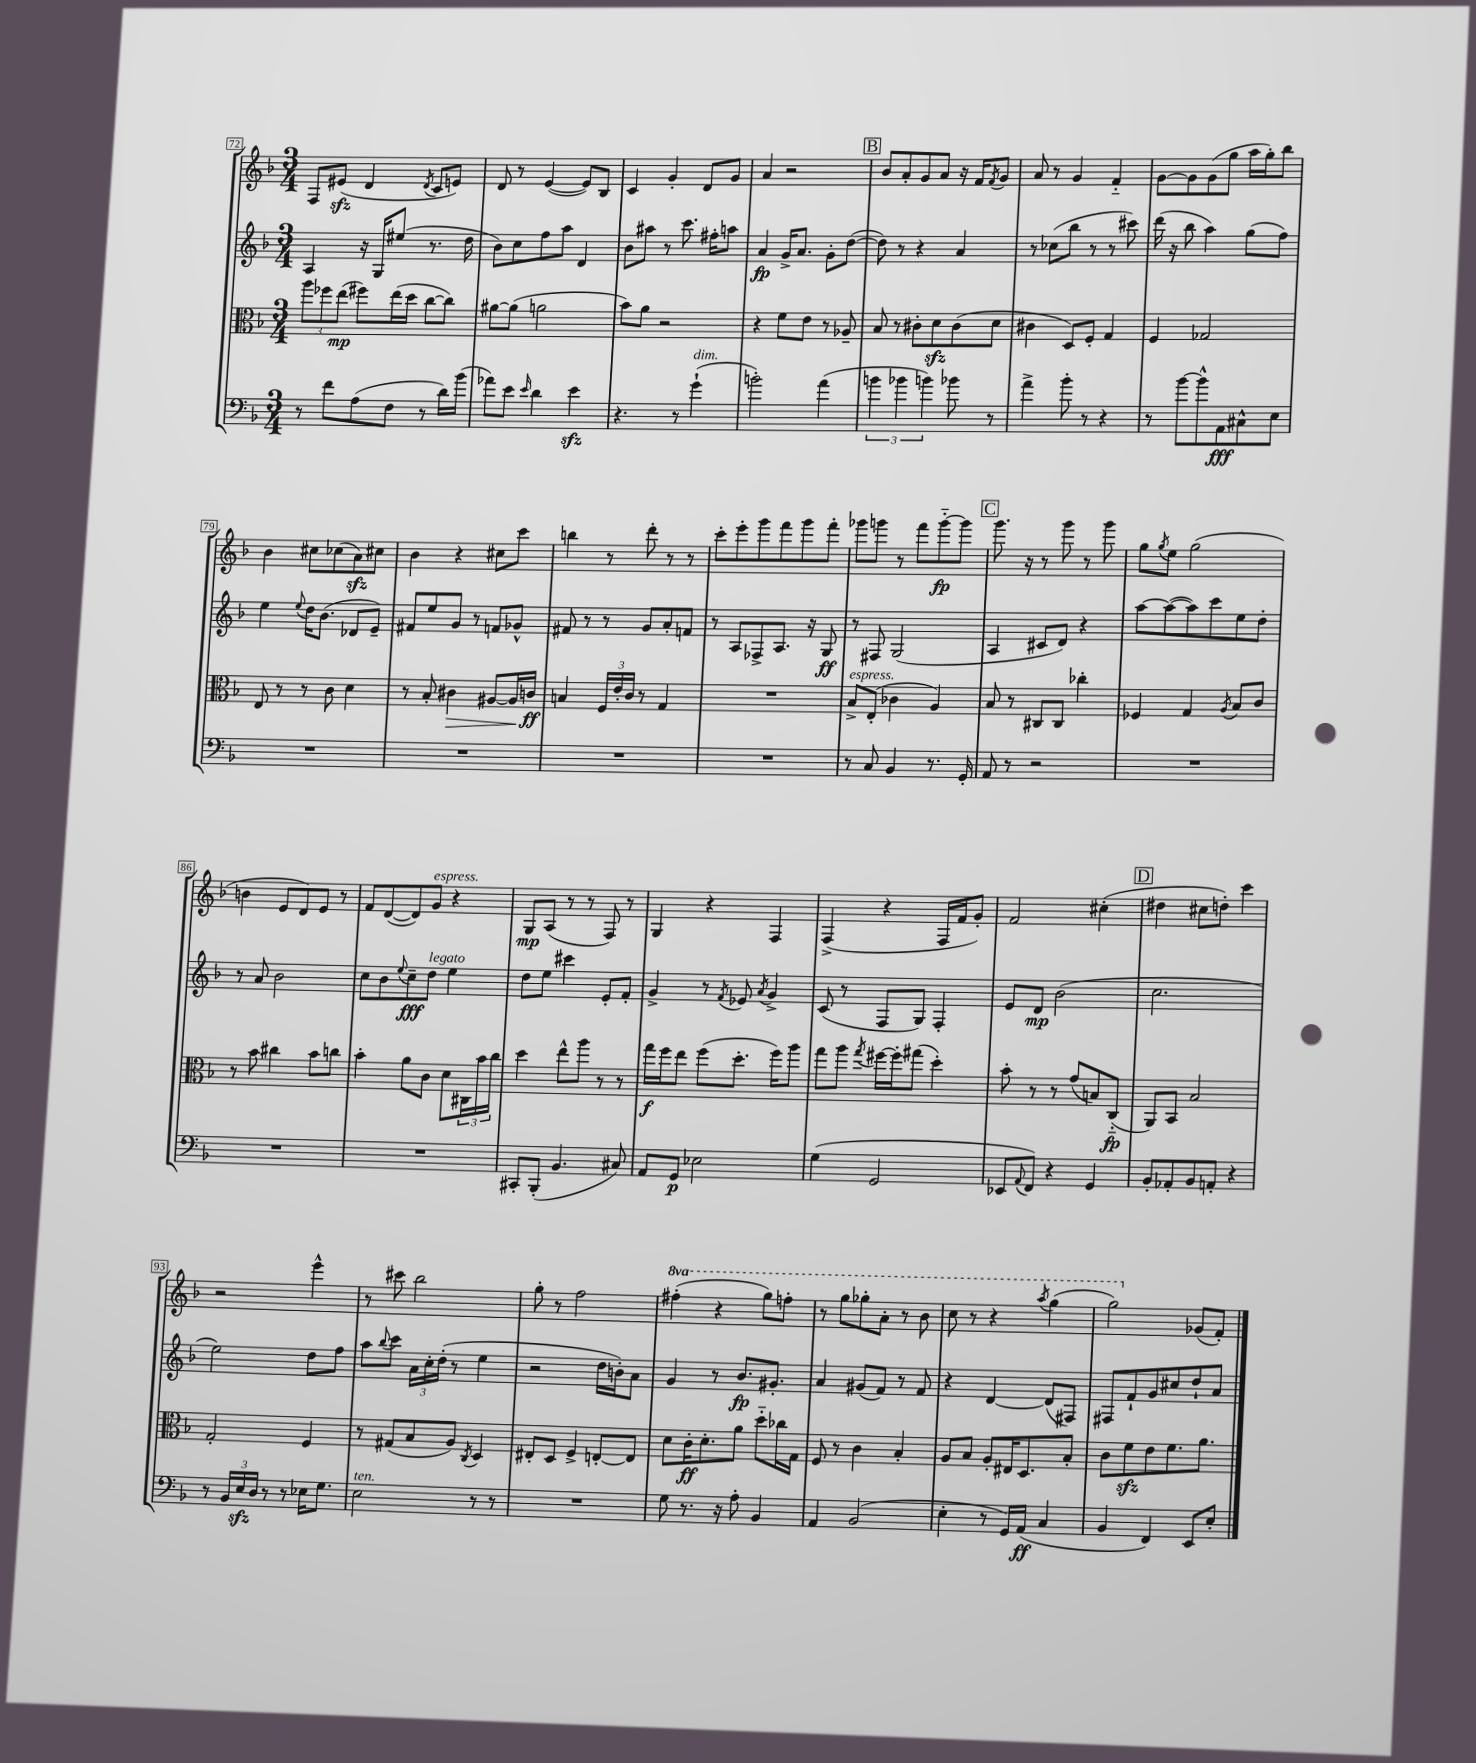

**kern	**kern	**kern	**kern
*staff4	*staff3	*staff2	*staff1
*clefF4	*clefC3	*clefG2	*clefG2
*k[b-]	*k[b-]	*k[b-]	*k[b-]
*M3/4	*M3/4	*M3/4	*M3/4
8r	12aa	4A	8F
.	12ff-	.	.
8f	.	.	(8e#
.	(12ee	.	.
(8A	8ff#)	16r	4d
.	.	16G	.
8F	(16ee	(8ee#	.
.	16dd	.	.
.	.	.	8qd
8r	[8cc	8.r	8c
16d)	8cc])	.	8e)
(16b-	.	16dd	.
=	=	=	=
8a-)	[8a#	8b-)	8d
8e	(8a#]	8cc	8r
16qqe	.	.	.
4d	2a	8ff	([4e
.	.	8aa	.
4e	.	4d	8e])
.	.	.	8B-
=	=	=	=
4.r	8b-)	8b-	4c
.	8a	8aa#	.
.	2r	8r	4g'
8r	.	8.ccc	.
(4g`	.	.	8d
.	.	16ff#'	.
.	.	8aa	8g
=	=	=	=
2b')	4r	4a	4a
.	8f	16g^	2r
.	.	8.a	.
.	8e	.	.
(4a	8r	8g'	.
.	8A-~	([8dd	.
=	=	=	=
6b	8B-	8dd])	8b-
.	8r	8r	8a'
6b-	.	.	.
.	8c#'	4r	8g
6b)	.	.	.
.	8d	.	8a
8b-	(8c#	4a	16r
.	.	.	16f
.	.	.	8qf
8r	8d	.	8g
=	=	=	=
4a^	4c#	8r	8a
.	.	(8cc-	8r
8b-'	8D)	8bb-	4g
8r	8F'	8r	.
4r	4G	8r	4f'~
.	.	8ccc#)	.
=	=	=	=
8r	4F	(16ddd	[8g
.	.	16r	.
[8b-	.	8bb-	8g]
8b-^^]	2G-	4aa)	(8g
8AA	.	.	8gg
8C#^^	.	(8gg	16aa
.	.	.	16gg')
8E	.	8ff)	8bb-
=	=	=	=
2.r	8E	4ee	4b-
.	8r	.	.
.	.	8qqee	.
.	8r	16dd	8cc#
.	.	(8.b-	.
.	8c	.	(8cc-
.	4d	8d-	8a)
.	.	8e~)	8cc#
=	=	=	=
2.r	8r	8f#	4b-
.	8B-'	8ee	.
.	4c#	8g	4r
.	.	8r	.
.	[8A#	8f	8cc#
.	16A#]	8g-^^	8ccc
.	16c	.	.
=	=	=	=
2.r	4B	8f#	4bb
.	.	8r	.
.	24F	8r	8r
.	24e'	.	.
.	24c	.	.
.	8r	8g	8ddd'
.	4G	8a'	8r
.	.	8f	8r
=	=	=	=
2.r	2.r	8r	8ccc'
.	.	8A	8eee'
.	.	8F-^	8ggg
.	.	8.A	8fff
.	.	.	8ggg
.	.	16r	.
.	.	8G	8fff'
=	=	=	=
8r	8B-^	8r	8ggg-
8C	(8E'	8F#	8ggg
4BB-	4c-	(2G	8r
.	.	.	8fff
8.r	4A)	.	[8ggg'~
.	.	.	8ggg]
16GG'	.	.	.
=	=	=	=
8AA	8B-	4A	8.ggg
8r	8r	.	.
.	.	.	16r
2r	8C#	8c#	8r
.	8C#	8d)	8ggg
.	4cc-'	4r	8r
.	.	.	8ggg
=	=	=	=
2.r	4F-	[8aa	8gg
.	.	.	8qgg
.	.	(8aa_	8ee
.	4G	8aa])	(2gg
.	.	8ccc	.
.	8qA	.	.
.	8B-	8ee	.
.	8c	8dd'	.
=	=	=	=
2.r	8r	8r	4b
.	8b-	8a	.
.	4cc#	2b-	8e
.	.	.	8d)
.	8b-	.	8e
.	8cc	.	8r
=	=	=	=
2.r	4b-'	8cc	8f
.	.	8b-	([8d
.	.	8qqee	.
.	8a	8cc~	8d])
.	8c	8dd	8g
.	8d	4ee	4r
.	24C#	.	.
.	24b-	.	.
.	24cc	.	.
=	=	=	=
8CC#'	4dd	8dd	8G
(8BBB-'	.	8ee	(8A
4.BB-	8ee^^	4ccc#	8r
.	8aa	.	8r
.	8r	8e'	8F)
8C#)	8r	8f'	8r
=	=	=	=
8AA	16gg	4g^	4G
.	16ff	.	.
8GG	8ee	.	.
2E-	(8ff	8r	4r
.	.	8qf	.
.	8.dd'	8e-	.
.	.	8qa	.
.	.	4g^	4F
.	16ff)	.	.
.	8aa	.	.
=	=	=	=
(4G	8gg	(8c	(4F^
.	8aa	8r	.
.	8qgg	.	.
2GG	[16ff#	8F	4r
.	16ff#']	.	.
.	(8gg#	8G)	.
.	4dd')	4F'	16F
.	.	.	16f
.	.	.	8g')
=	=	=	=
8EE-	8b-'	8e	2f
8qqAA	.	.	.
8FF)	8r	8d	.
4r	8r	(2b-	.
.	(8g	.	.
4GG	8B)	.	(4cc#'
.	(8C'~	.	.
=	=	=	=
8BB-'	8AA)	2.cc	4dd#
8AA-'	8BB-	.	.
8BB-	2B-	.	8cc#
8AA'	.	.	8dd')
4r	.	.	4ccc
=	=	=	=
8r	2G'	2ee)	2r
24BB-	.	.	.
24E	.	.	.
24D	.	.	.
8r	.	.	.
8r	.	.	.
16E-	4F	8dd	4eee^^
8.G	.	.	.
.	.	8ff	.
=	=	=	=
2E	8r	8aa	8r
.	.	8qqbb-	.
.	(8G#	8ccc	8ccc#
.	8B-	24a	2bb-
.	.	24cc'	.
.	.	(24dd'	.
.	8A)	8r	.
.	8qC	.	.
8r	4D	4ee	.
8r	.	.	.
=	=	=	=
2.r	8E#'	2r	8gg'
.	8D	.	8r
.	4F^	.	2ff
.	[8E'	16dd	.
.	.	16b')	.
.	8E]	8a	.
=	=	=	=
8G	8d	4g	(4fff#'
8.r	16c'	.	.
.	8.d'	.	.
.	.	8r	4r
16r	.	.	.
8A'	8a	8.b-	.
4BB-	8dd'~	.	8ggg)
.	.	8.g#'	.
.	16cc-	.	8fff'
.	16G	.	.
=	=	=	=
4AA	8F	4a	8r
.	8r	.	8ggg
(2BB-	4c	(8g#	8ggg-'
.	.	8f)	8aa'
.	4B-'	8r	8r
.	.	8f	8bb-
=	=	=	=
4E'	8A	4r	8ccc
.	8B-	.	8r
8r	8A'	[4d	4r
16GG)	16E#	.	.
(16AA	8.D	.	.
.	.	.	8qaaa
4C	.	(8d]	(4ggg
.	8B-'	8F#)	.
=	=	=	=
4BB-	8c	8F#	2ggg)
.	8f	8f`	.
4FF)	8e	8g	.
.	8.f	8cc#	.
8EE	.	8dd`	(8g-
.	8.a	.	.
8E'	.	8a	8f')
==	==	==	==
*-	*-	*-	*-
